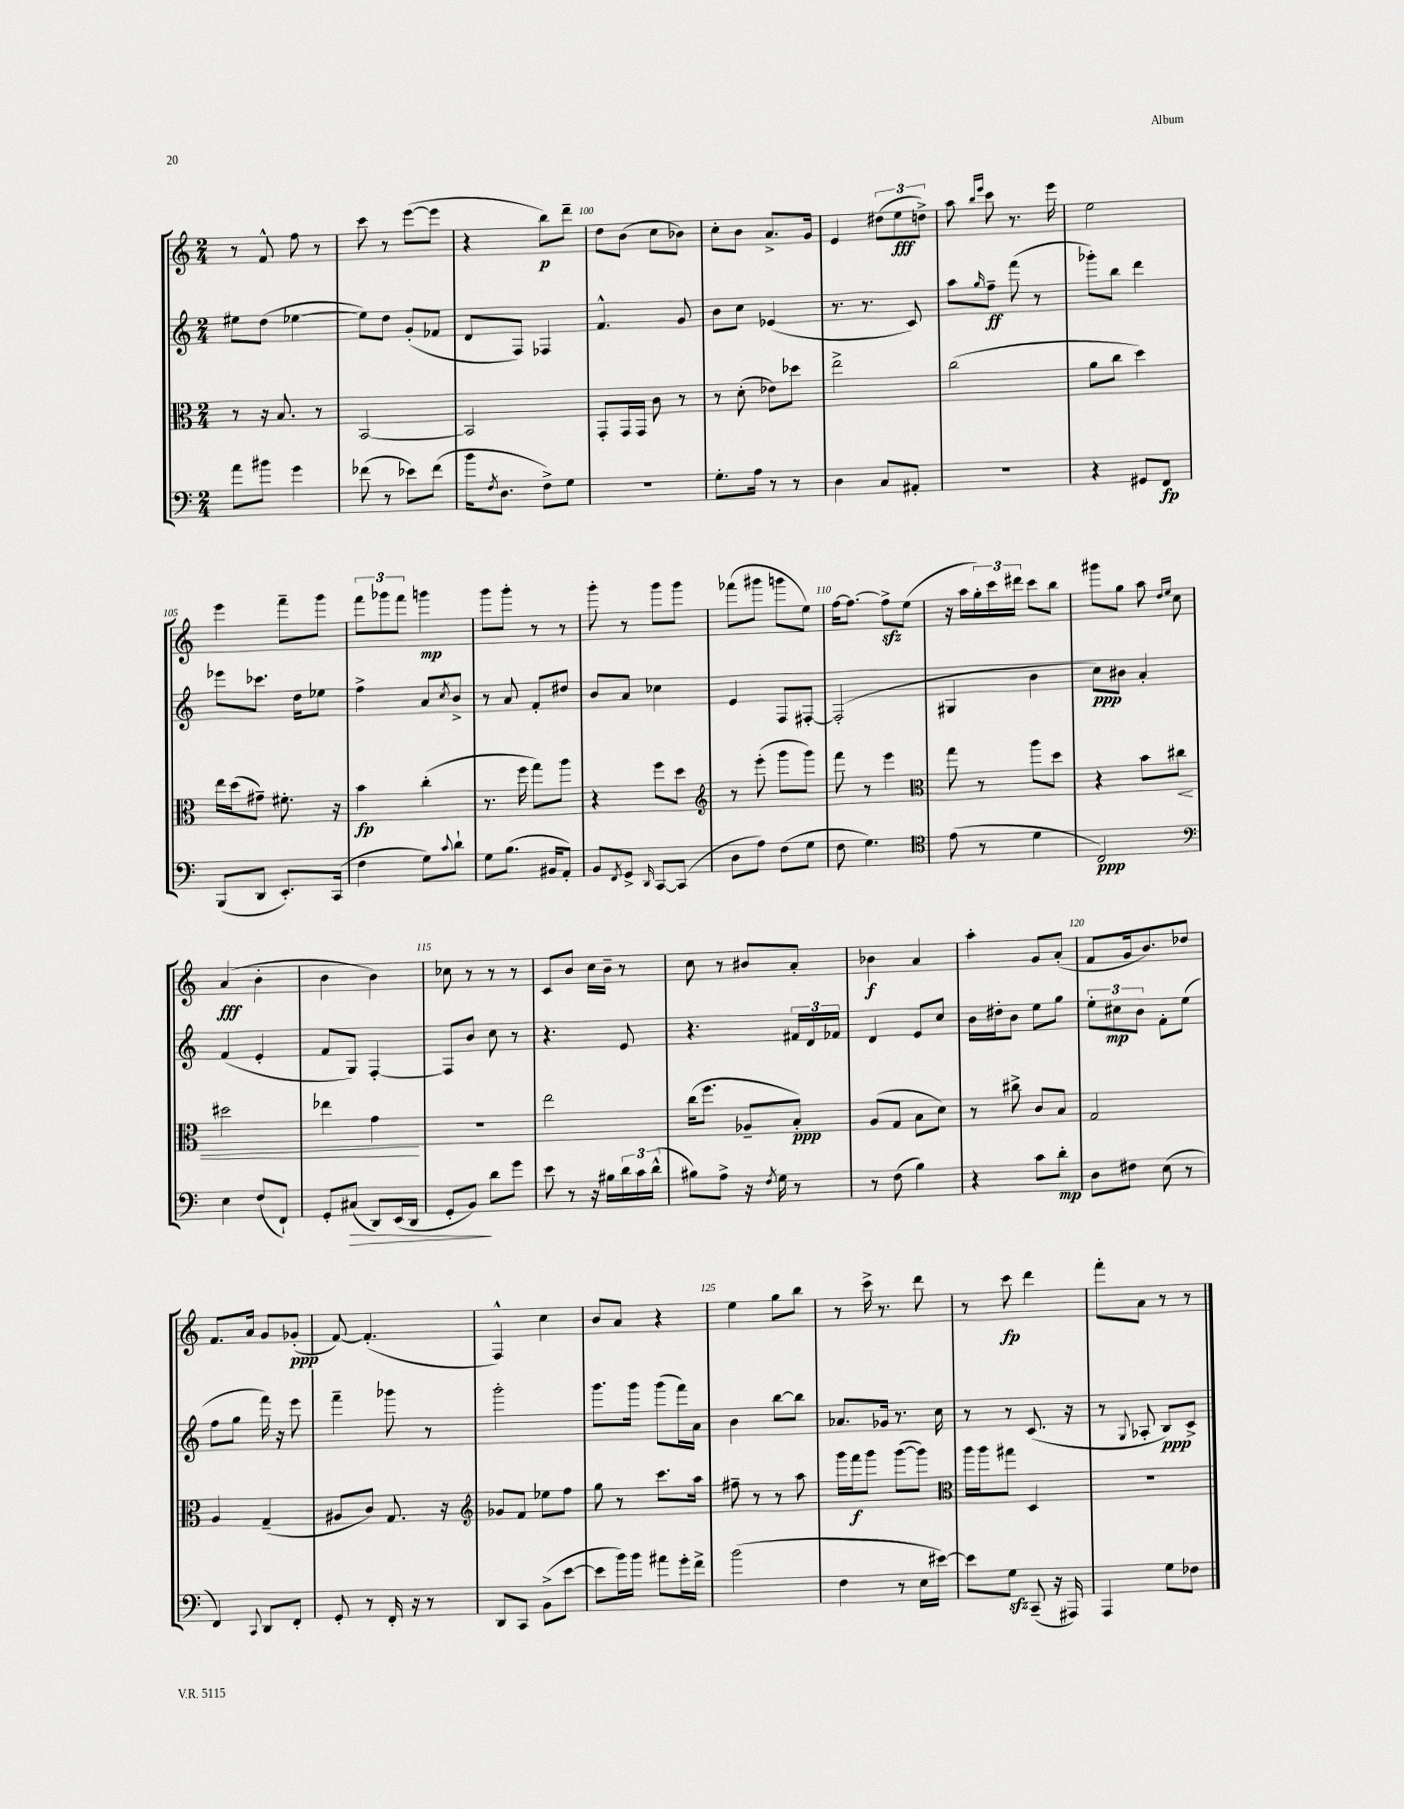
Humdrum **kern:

**kern	**kern	**kern	**kern
*staff4	*staff3	*staff2	*staff1
*clefF4	*clefC3	*clefG2	*clefG2
*k[]	*k[]	*k[]	*k[]
*M2/4	*M2/4	*M2/4	*M2/4
8a	8r	8ee#	8r
8b#	16r	(8dd	8f^^
.	8.B	.	.
4g	.	[4ee-	8ff
.	8r	.	8r
=	=	=	=
(8f-	[2BB	8ee-])	8ccc
8r	.	8dd	8r
8e-)	.	(8g'	([8eee
(8f-	.	8f-	8eee]
=	=	=	=
16b	2BB]	8d	4r
8qF	.	.	.
8.D	.	.	.
.	.	8F)	.
8F^)	.	4F-	8bb)
8G	.	.	8ddd~
=	=	=	=
2r	8GG'	4.f^^	8dd
.	16GG	.	(8b
.	16GG	.	.
.	8c	.	8cc
.	8r	8g	8b-)
=	=	=	=
8.G'	8r	8b	8cc'
.	(8d'	8cc	8b
16A	.	.	.
8r	8e-)	(4e-	8.a^
8r	8dd-	.	.
.	.	.	16g
=	=	=	=
4D	2ee^	8.r	4e
.	.	8.r	.
8C	.	.	(12dd#
.	.	.	12ee
8AA#'	.	8c)	.
.	.	.	12dd^)
=	=	=	=
2r	(2cc	8aa	8aa
.	.	.	16qqbb
.	.	16qqgg	16qqeee
.	.	8ff~	8ccc
.	.	(8fff	8.r
.	.	8r	.
.	.	.	16eee
=	=	=	=
4r	8a	8ggg-')	2ee
.	8cc	8bb	.
8GG#	4dd)	4ddd	.
8FF	.	.	.
=	=	=	=
(8BBB	16ee	8eee-	4eee
.	(16dd	.	.
8DD	8g#~)	8.ccc-	.
8.EE')	8.f#'	.	8fff~
.	.	16dd	.
.	.	8ee-	8ggg
(16CC	16r	.	.
=	=	=	=
4F	4b	4ff^	12fff
.	.	.	12ggg-
.	.	.	12fff
8G)	(4cc'	8a	4ggg
8qqc	.	8qcc	.
8d`	.	8b^	.
=	=	=	=
8G	8.r	8r	8ggg
(8.B	.	8a	8ggg'
.	16ff	.	.
.	8gg)	8f'	8r
16BB#	.	.	.
8AA')	8aa	8dd#	8r
=	=	=	=
8BB	4r	8b	8ggg'
8qFF	.	.	.
8GG^	.	8a	8r
16qqDD	.	.	.
[8CC	8ff	4cc-	8ggg
(8CC]	8dd	.	8ggg
=	=	=	=
*	*clefG2	*	*
8D	8r	4e	(8fff-
8A)	(8eee'	.	8ggg#
(8F	8ggg	8F	8ggg
8G	8ggg)	[8F#'	8ee)
=	=	=	=
8F	8fff	(2F#']	[16ff
.	.	.	8.ff_
4.G)	8r	.	.
.	4eee	.	8ff^]
.	.	.	(8ee
=	=	=	=
*clefC4	*clefC3	*	*
(8e	8gg	4G#	16r
.	.	.	16aa
8r	8r	.	24gg')
.	.	.	24ccc
.	.	.	24ddd#
4d	8aa	4b	8ccc
.	8dd	.	8bb
=	=	=	=
2C)	4r	8cc)	8ggg#
.	.	8b#	8gg
.	8b	4a'	8aa
.	.	.	16qqdd
.	.	.	16qqee
.	8cc#	.	8cc
=	=	=	=
*clefF4	*	*	*
4E	2dd#	(4f	(4a
(8F	.	4e'	4b'
8FF`)	.	.	.
=	=	=	=
8GG'	4ee-	8f	4b
(8C#	.	8G)	.
8DD)	4g	[4F'	4b)
(16EE	.	.	.
16DD	.	.	.
=	=	=	=
8GG'	2r	8F]	8cc-
8BB)	.	8b	8r
8d	.	8cc	8r
8g	.	8r	8r
=	=	=	=
8e	2ee	4.r	8c
8r	.	.	8b
16r	.	.	16cc
16B#	.	.	16b~
24d	.	8e	8r
24c	.	.	.
(24d^^	.	.	.
=	=	=	=
8B#)	(16cc	4.r	8cc
.	8.ff	.	.
8A^	.	.	8r
16r	8A-~	.	8b#
8qF	.	.	.
16G	.	.	.
8r	8B')	24f#	8a'
.	.	24d	.
.	.	24f-	.
=	=	=	=
8r	(8A	4d	4b-
(8F	8G	.	.
4B)	8B	8e	4a
.	8d)	8cc	.
=	=	=	=
4r	8r	16b	4aa'
.	.	16dd#'	.
.	8cc#^	8b	.
8c	8c	8ee	8g
8d'	8B	8gg	(8a'
=	=	=	=
8D	2G	12ee'	8f
.	.	12cc#	.
8F#	.	.	16g
.	.	12b	.
.	.	.	8.b)
(8E	.	8f'	.
8r	.	(8ee	8dd-
=	=	=	=
4FF)	4A	8ff	8.f
.	.	8gg	.
.	.	.	16a
8qqCC	.	.	.
8DD	(4G~	16fff)	8g
.	.	16r	.
8FF'	.	8eee	(8g-'
=	=	=	=
8GG'	8A#	4fff~	[8f)
8r	8c)	.	(4.f']
16FF'	8.G	8ggg-	.
16r	.	.	.
8r	.	8r	.
.	16r	.	.
=	=	=	=
*	*clefG2	*	*
8DD	8g-	2ggg'	4F^^)
8CC	8f	.	.
(8BB^	8ee-	.	4cc
[8e	8ff	.	.
=	=	=	=
8e]	8gg	8.ggg	8b
16b)	8r	.	8a
16b	.	16ggg	.
8a#	8.ccc	(8ggg	4r
16g'	.	16fff)	.
16f^	16aa	16a	.
=	=	=	=
(2b	8ff#~	4b	4ee
.	8r	.	.
.	8r	[8bb	8gg
.	8aa	8bb]	8bb
=	=	=	=
4F	16ggg	8.a-	8r
.	16fff	.	.
.	8ggg	.	16ccc^
.	.	16g-	8.r
8r	([8ggg	8.r	.
16E	8ggg])	.	8ddd
[16e#)	.	16cc	.
=	=	=	=
*	*clefC3	*	*
8e#]	16aa	8r	8r
.	16aa	.	.
8G	8gg#	8r	8ccc
(8CC~	4D	(8.c	4ddd
16r	.	.	.
16AAA#)	.	16r	.
=	=	=	=
4AAA	2r	8r	8fff'
.	.	8qqG	.
.	.	8A-'	8a
8G	.	8B)	8r
8F-	.	8c^	8r
==	==	==	==
*-	*-	*-	*-
